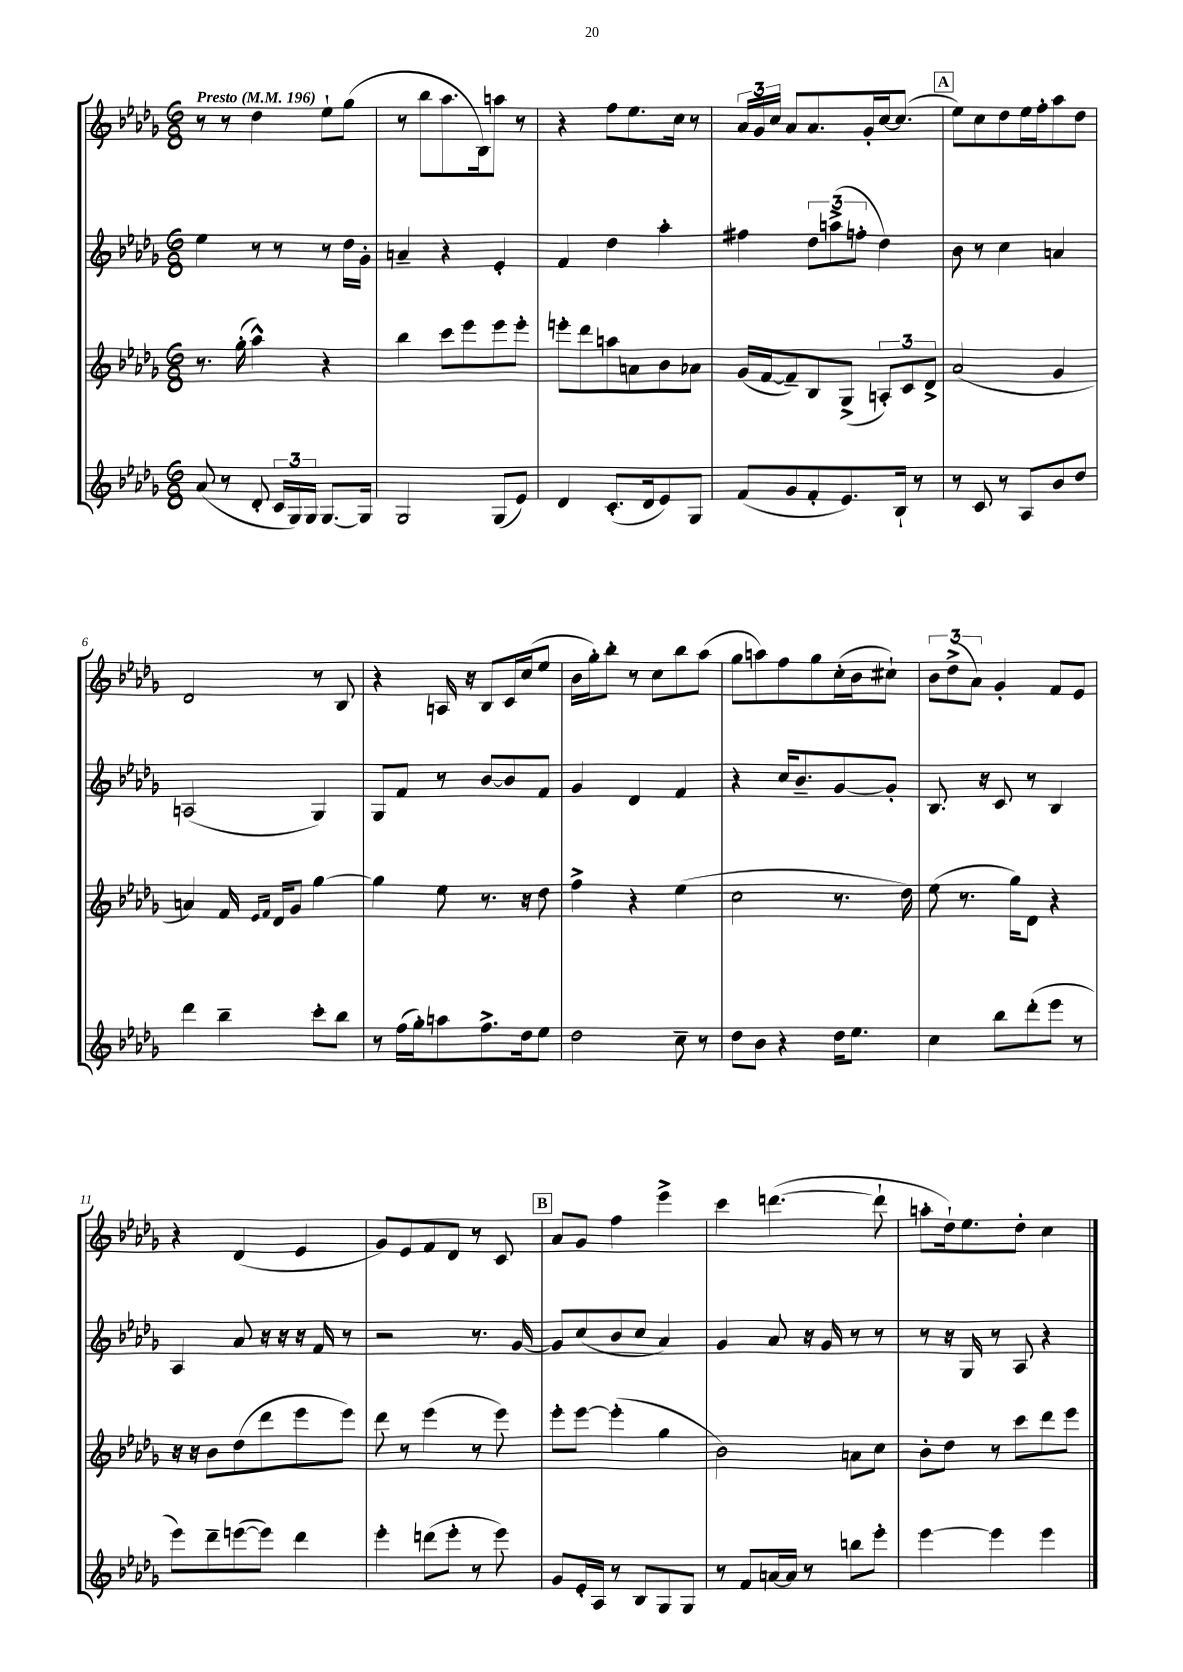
<<
\new StaffGroup <<
\new Staff = "s0" {
    \clef treble \key des \major \numericTimeSignature \time 6/8 \tempo "Presto" 4 = 196
    \autoBeamOff r8 r8 des''4 ees''8[-! ges''8]( |
    r8 bes''8[ aes''8. bes16) a''8] r8 |
    r4 f''8[ ees''8. c''16] r8 |
    \tuplet 3/2 { aes'16[ ges'16 c''16] } aes'8[ aes'8. ges'16-. c''16~ c''8.]( |
    \mark \markup { \box "A" } ees''8[) c''8 des''8 ees''16 f''16-. aes''8 des''8] |
    des'2 r8 bes8 |
    r4 a16 r16 bes8[ c'16 c''16( ees''8] |
    bes'16[ ges''16-.) bes''8]-. r8 c''8[ bes''8 aes''8]( |
    ges''8[ a''8) f''8 ges''8 c''16-.( bes'16 cis''8]-!) |
    \tuplet 3/2 { bes'8[ des''8->( aes'8]) } ges'4-. f'8[ ees'8] |
    r4 des'4( ees'4 |
    ges'8[) ees'8 f'8 des'8] r8 c'8 |
    \mark \markup { \box "B" } aes'8[ ges'8] f''4 ees'''4-> |
    c'''4 d'''4.~( d'''8-! |
    a''8[-. des''16-!) ees''8. des''8]-. c''4 \bar "|." |
}
\new Staff = "s1" {
    \clef treble \key des \major \numericTimeSignature \time 6/8
    \autoBeamOff ees''4 r8 r8 r8 des''16[ ges'16]-. |
    a'4-- r4 ees'4-. |
    f'4 des''4 aes''4-. |
    fis''4 \tuplet 3/2 { des''8[ a''8->( f''8]-. } des''4) |
    \mark \markup { \box "A" } bes'8 r8 c''4 a'4 |
    a2( ges4) |
    ges8[ f'8] r8 bes'8[~ bes'8 f'8] |
    ges'4 des'4 f'4 |
    r4 c''16[ bes'8.-- ges'8~ ges'8]-. |
    bes8. r16 c'8 r8 bes4 |
    aes4 aes'8 r16 r16 r16 f'16 r8 |
    r2 r8. ges'16~ |
    \mark \markup { \box "B" } ges'8[ c''8( bes'8 c''8] aes'4) |
    ges'4 aes'8 r16 ges'16 r8 r8 |
    r8 r16 ges16 r8 aes8 r4 \bar "|." |
}
\new Staff = "s2" {
    \clef treble \key des \major \numericTimeSignature \time 6/8
    \autoBeamOff r8. ges''16-.( aes''4-^) r4 |
    bes''4 c'''8[ ees'''8 ees'''8 ees'''8]-. |
    e'''8[-. des'''8 a''8 a'8 bes'8 aes'8] |
    ges'16[( f'16~ f'8--) bes8 ges8]->( \tuplet 3/2 { a8[-.) c'8 des'8]-> } |
    \mark \markup { \box "A" } aes'2( ges'4 |
    a'4) f'16 \grace { ees'16[ f'16] } des'16[ ges'8] ges''4~ |
    ges''4 ees''8 r8. r16 des''8 |
    f''4-> r4 ees''4( |
    c''2 r8. des''16) |
    ees''8( r8. ges''16[) des'8] r4 |
    r16 r16 bes'8[ des''8( des'''8 ees'''8 ees'''8]) |
    des'''8 r8 ees'''4( r8 ees'''8) |
    \mark \markup { \box "B" } ees'''8[-. ees'''8]~ ees'''4-.( ges''4 |
    bes'2) a'8[ c''8] |
    bes'8[-. des''8] r8 c'''8[ des'''8 ees'''8] \bar "|." |
}
\new Staff = "s3" {
    \clef treble \key des \major \numericTimeSignature \time 6/8
    \autoBeamOff aes'8( r8 des'8-. \tuplet 3/2 { c'16[ ges16) ges16] } ges8.[~ ges16] |
    ges2 ges8[( ees'8]) |
    des'4 c'8.[-.( des'16 ees'8) ges8] |
    f'8[( ges'8 f'8-. ees'8.) bes16]-! r8 |
    \mark \markup { \box "A" } r8 c'8 r8 aes8[ bes'8 des''8] |
    des'''4 bes''4-- c'''8[-. bes''8] |
    r8 f''16[( ges''16-.) a''8 f''8.-> des''16 ees''8] |
    des''2 c''8-- r8 |
    des''8[ bes'8] r4 des''16[ ees''8.] |
    c''4 bes''8[ des'''8-.( ees'''8] r8 |
    ees'''8[) des'''8-- e'''8~( e'''8]) des'''4 |
    ees'''4-. d'''8[( ees'''8]-. r8 ees'''8) |
    \mark \markup { \box "B" } ges'8[ ees'16-. aes16] r8 bes8[ ges8 ges8] |
    r8 f'8[ a'16~ a'16] r8 b''8[ ees'''8]-. |
    ees'''4~ ees'''4 ees'''4 \bar "|." |
}
>>
>>
